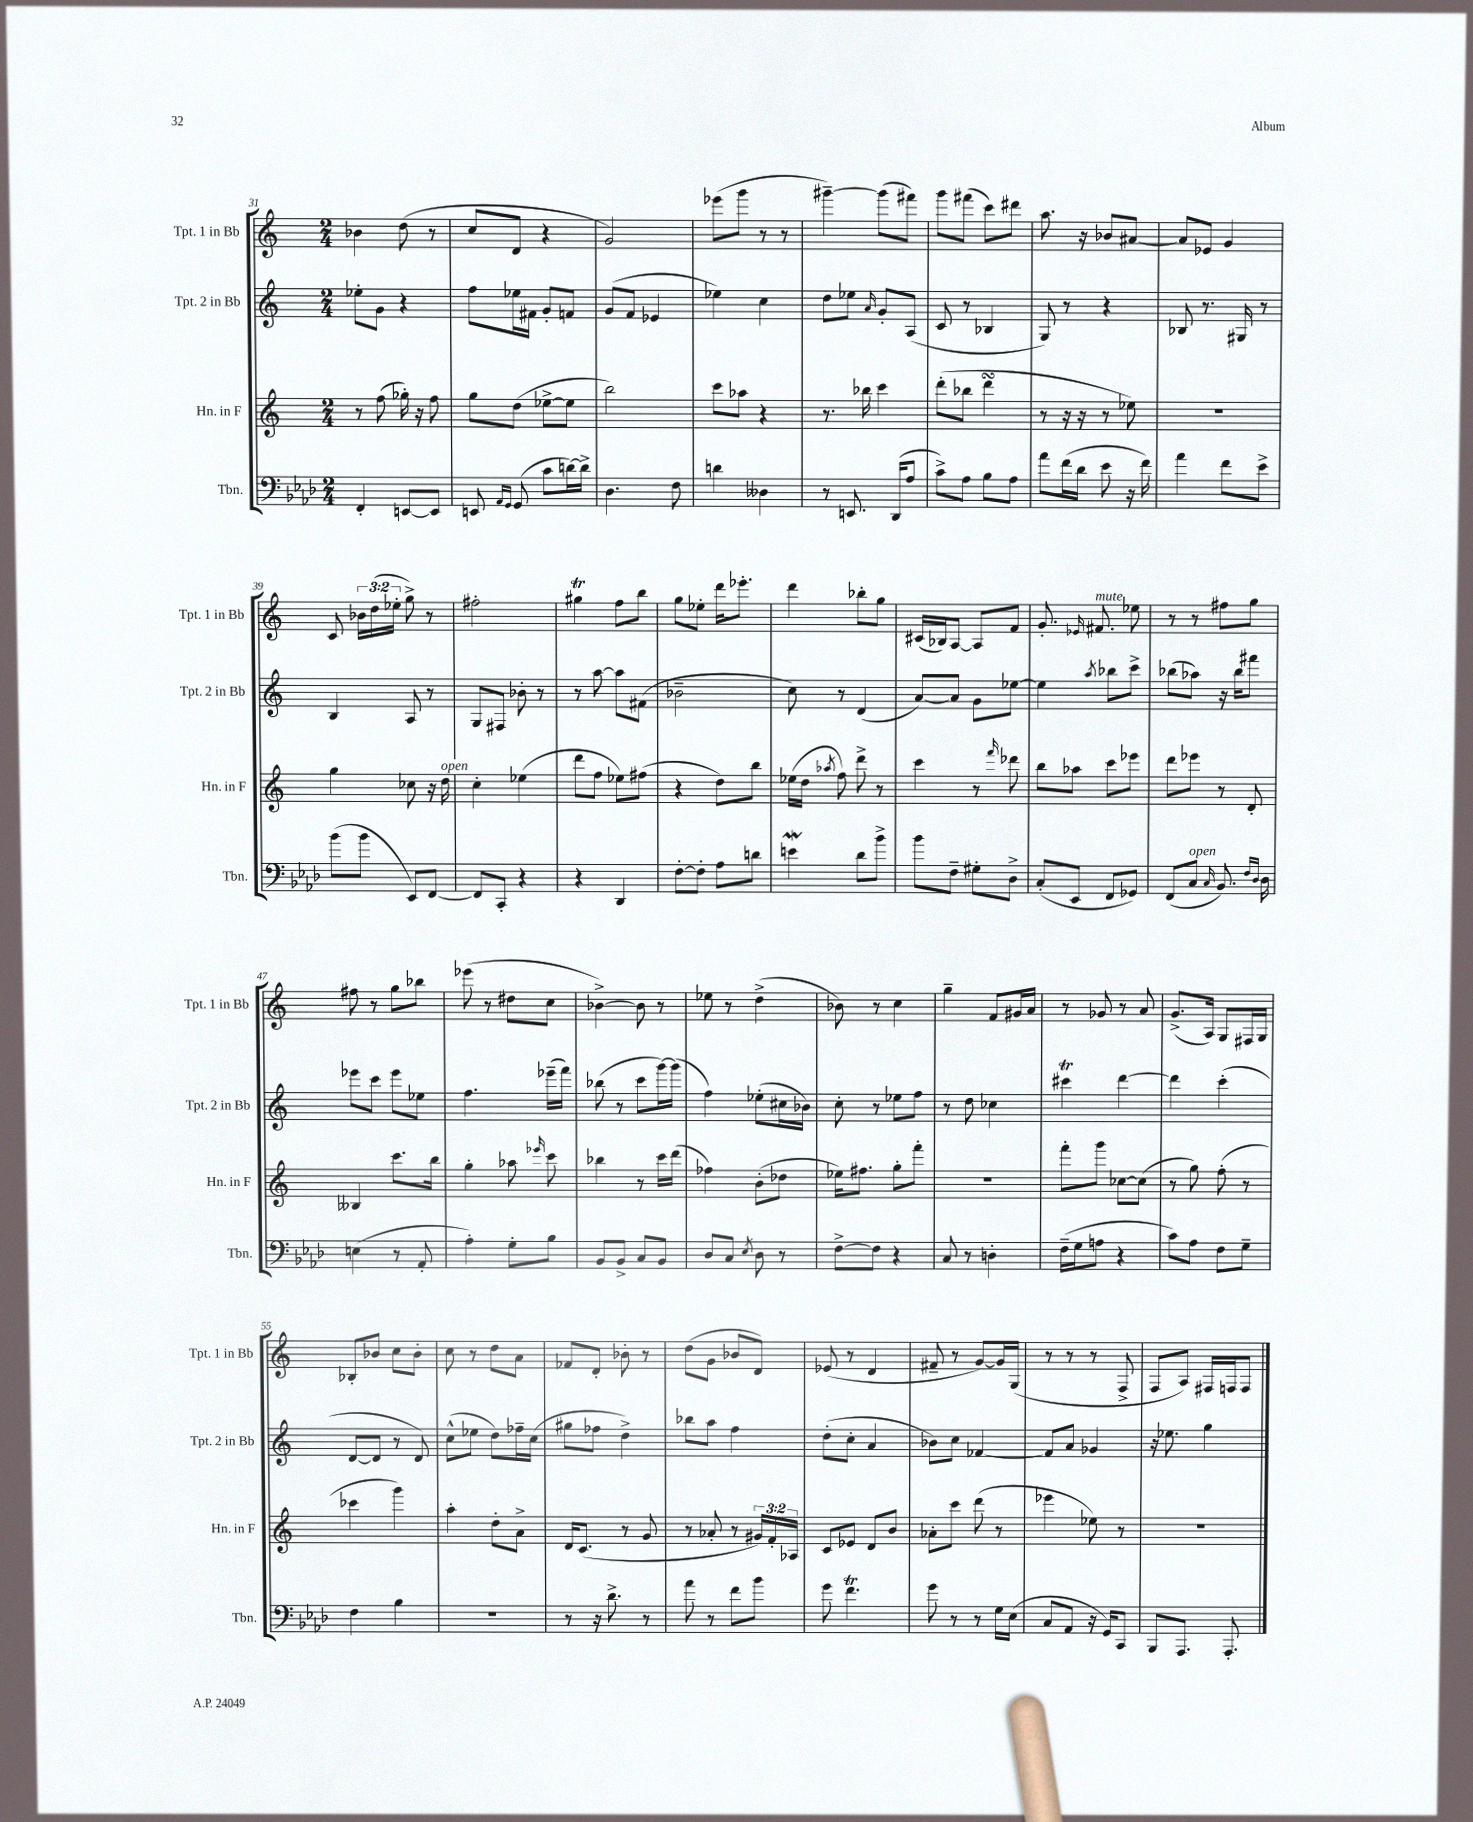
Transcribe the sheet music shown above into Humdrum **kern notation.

**kern	**kern	**kern	**kern
*staff4	*staff3	*staff2	*staff1
*clefF4	*clefG2	*clefG2	*clefG2
*k[b-e-a-d-]	*k[]	*k[]	*k[]
*M2/4	*M2/4	*M2/4	*M2/4
4FF'/	8r	8ee-'\L	4b-\
.	(8ff\	8g\J	.
[8EE/L	16gg-'\)	4r	(8dd\
.	16r	.	.
8EE/]J	8ff\	.	8r
=	=	=	=
8EE/	8gg\L	8ff\L	8cc/L
16qqAA-/LL	.	.	.
16qqGG/JJ	.	.	.
(8GG/	(8dd\J	16ee-\L	8d/J
.	.	16f#\JJ	.
8c\L	[8ee-^\L	8g'/L	4r
[16d\L)	8ee-\]J	8f/J	.
16d^\]JJ	.	.	.
=	=	=	=
4.D-\	2bb\)	(8g/L	2g/)
.	.	8f/J	.
.	.	4e-/	.
8F\	.	.	.
=	=	=	=
4d\	8ccc\L	4ee-\)	(8eee-\L
.	8aa-\J	.	8ggg\J
4D--\	4r	4cc\	8r
.	.	.	8r
=	=	=	=
8r	8.r	8dd\L	[4ggg#~\)
8.EE/	.	8ee-\J	.
.	16bb-\	.	.
.	.	16qqa/	.
.	4ccc\	8g'/L	(8ggg#\]L
(16DD-/LK	.	.	.
8A-/J	.	(8A/J	8fff#\J)
=	=	=	=
8c^\L)	(8ddd'\L	8c/	8ggg\L
8A-\J	8bb-\J	8r	(8fff#\J
8B-\L	4ddd\	4B-/	8ccc\L)
8A-\J	.	.	8ddd#\J
=	=	=	=
8a-\L	8r	8G/)	8.aa\
(16f\L	16r	8r	.
16d-\JJ	16r	.	16r
8e-\	8r	4r	8b-/L
16r	8ee-\)	.	[8a#/J
16f\)	.	.	.
=	=	=	=
4a-\	2r	8B-/	8a#/]L
.	.	8.r	8e-/J
8f\L	.	.	4g/
.	.	16G#/	.
8e-^\J	.	8r	.
=	=	=	=
(8b-\L	4gg\	4B/	8c/
8b-\J	.	.	24b-\LL
.	.	.	(24dd\
.	.	.	24ee-'\JJ
8EE-/L)	8cc-\	8A/	8gg^\)
[8FF/J	16r	8r	8r
.	16dd\	.	.
=	=	=	=
8FF/]L	4cc'\	8G/L	2ff#'\
8CC'/J	.	8F#/J	.
4r	(4ee-\	8b-'\	.
.	.	8r	.
=	=	=	=
4r	8ddd\L	8r	4gg#\
.	8ff\J	[8aa\	.
4DD-/	8ee-\L)	8aa\]L	8ff\L
.	(8ff#\J	(8f#\J	8bb\J
=	=	=	=
[8F'\L	4r	2b-~\	8gg\L
8F'\]J	.	.	8ee-'\J
8A-\L	8dd\L)	.	16ddd\LK
.	.	.	8.eee-'\J
8d\J	8bb\J	.	.
=	=	=	=
4e\	(16ee-\LL	8cc\)	4ddd\
.	16dd\JJ	.	.
.	8qaa-/	.	.
.	8ff\)	8r	.
8d-\L	8ddd^\	(4d/	8bb-'\L
8b-^\J	8r	.	8gg\J
=	=	=	=
8b-\L	4ccc\	[8a/L)	(16c#/LL
.	.	.	16B-/J)
8F~\J	.	8a/]J	[8A/J
8G#'\L	8r	8g\L	8A/]L
.	16qqfff/	.	.
8D-^\J	8ddd-\	[8ee-\J	8f/J
=	=	=	=
(8C'/L	8bb\L	4ee-\]	8.g'/
8EE-/J	8aa-\J	.	.
.	.	.	16qqe-/
.	.	.	8.f#/
.	.	8qaa/	.
8FF/L	8ccc\L	8bb-\L	.
8GG-/J)	8eee-\J	8ccc^\J	8ee-\
=	=	=	=
(8FF/L	8ddd\L	(8bb-\L	8r
8C/J	8eee-\J	8aa-\J)	8r
16qqC/	.	.	.
8.BB-/)	8r	16r	8ff#\L
.	.	16bb-\LK	.
.	8d'/	8fff#\J	8gg\J
16qqF/LL	.	.	.
16qqD-/JJ	.	.	.
16D-\	.	.	.
=	=	=	=
(4E\	4B--/	8eee-\L	8ff#\
.	.	8ccc\J	8r
8r	8.ccc\L	8eee-\L	8gg\L
8AA-'/	.	8ee-\J	8bb-\J
.	16bb\Jk	.	.
=	=	=	=
4A-'\)	4gg'\	4.ff\	(8eee-\
.	.	.	8r
8G'\L	8aa-\	.	8dd#\L
.	16qqeee-/	.	.
8B-\J	8ccc\	(16eee-~\LL	8cc\J
.	.	16fff\JJ)	.
=	=	=	=
8BB-/L	4bb-\	(8bb-\	[4b-^\)
8BB-^/J	.	8r	.
8C/L	8r	8ccc\L	8b-\]
8BB-/J	16ccc\LL	[16ggg\L)	8r
.	(16ddd\JJ	(16ggg\]JJ	.
=	=	=	=
8D-/L	4ff-\)	4ff\)	8ee-\
8C/J	.	.	8r
8qE-/	.	.	.
8D-\	(8b'\L	(8ee-'\L	(4dd^\
8r	8dd-\J	16cc#\L	.
.	.	16b-\JJ)	.
=	=	=	=
[8F^\L	16ee-\LK)	8cc'\	8b-\)
.	8.ff#\J	.	.
8F\]J	.	8r	8r
4r	8gg'\L	8ee-\L	4cc\
.	8fff'\J	8ff\J	.
=	=	=	=
8C/	2r	8r	4gg~\
8r	.	8dd\	.
4D'\	.	4cc-\	8f/L
.	.	.	16g#/L
.	.	.	16a/JJ
=	=	=	=
(16F~\LL	8fff'\L	4ccc#\	8r
16G\J	.	.	.
8A\J	8ggg\J	.	8g-/
4r	[8cc-\L	[4ddd\	8r
.	(8cc-\]J	.	8a/
=	=	=	=
8c\L)	8r	4ddd\]	(8.g^/L
8A-\J	8gg\)	.	.
.	.	.	16A/Jk)
8F\L	(8ff'\	(4ccc'\	8G/L
8G~\J	8r	.	16F#/L
.	.	.	16G/JJ
=	=	=	=
4F\	4ccc-\	[8d/L	8B-'/L
.	.	8d/]J	8b-/J
4B-\	4ggg\)	8r	8cc\L
.	.	8d/)	8b-'\J
=	=	=	=
2r	4aa'\	(8cc^^\L	8cc\
.	.	8ee-\J	8r
.	8dd'\L	8dd\L)	8dd\L
.	8a^\J	16ff-~\L	8a\J
.	.	(16cc\JJ	.
=	=	=	=
8r	16d/LK	8gg#\L	8f-/L
.	(8.c/J	.	.
16r	.	8ff-\J	8d'/J
8.d-^\	.	.	.
.	8r	4dd^\)	8b-'\
8r	8g/	.	8r
=	=	=	=
8a-\	8r	8bb-\L	(8dd\L
8r	8a-'/	8aa\J	8g\J
8f\L	8r	4ff\	8b-/L
8b-\J	24g#/LL)	.	8d/J)
.	24f'/	.	.
.	24A-/JJ	.	.
=	=	=	=
8g\	8c/L	(8dd'\L	(8e-/
4.f\	8e-/J	8cc'\J	8r
.	8d/L	4a/	4d/
.	8b/J	.	.
=	=	=	=
8g\	8a-'\L	8b-\L)	8f#~/
8r	8ccc\J	8cc\J	8r
8r	(8ddd\	[4f-/	[8g/L)
16G\LL	8r	.	16g/]L
(16E-\JJ	.	.	(16G/JJ
=	=	=	=
8C/L	4eee-\	8f-/]L	8r
8AA-/J	.	8a/J	8r
16r	8ee-\)	4g-/	8r
16GG/LK)	.	.	.
8CC/J	8r	.	8F^/
=	=	=	=
8BBB-/L	2r	16r	8F/L
.	.	8.ee-\	.
8.AAA-/J	.	.	8A/J)
.	.	4gg\	16F#/LL
8.AAA-'/	.	.	16F/J
.	.	.	8F/J
==	==	==	==
*-	*-	*-	*-
